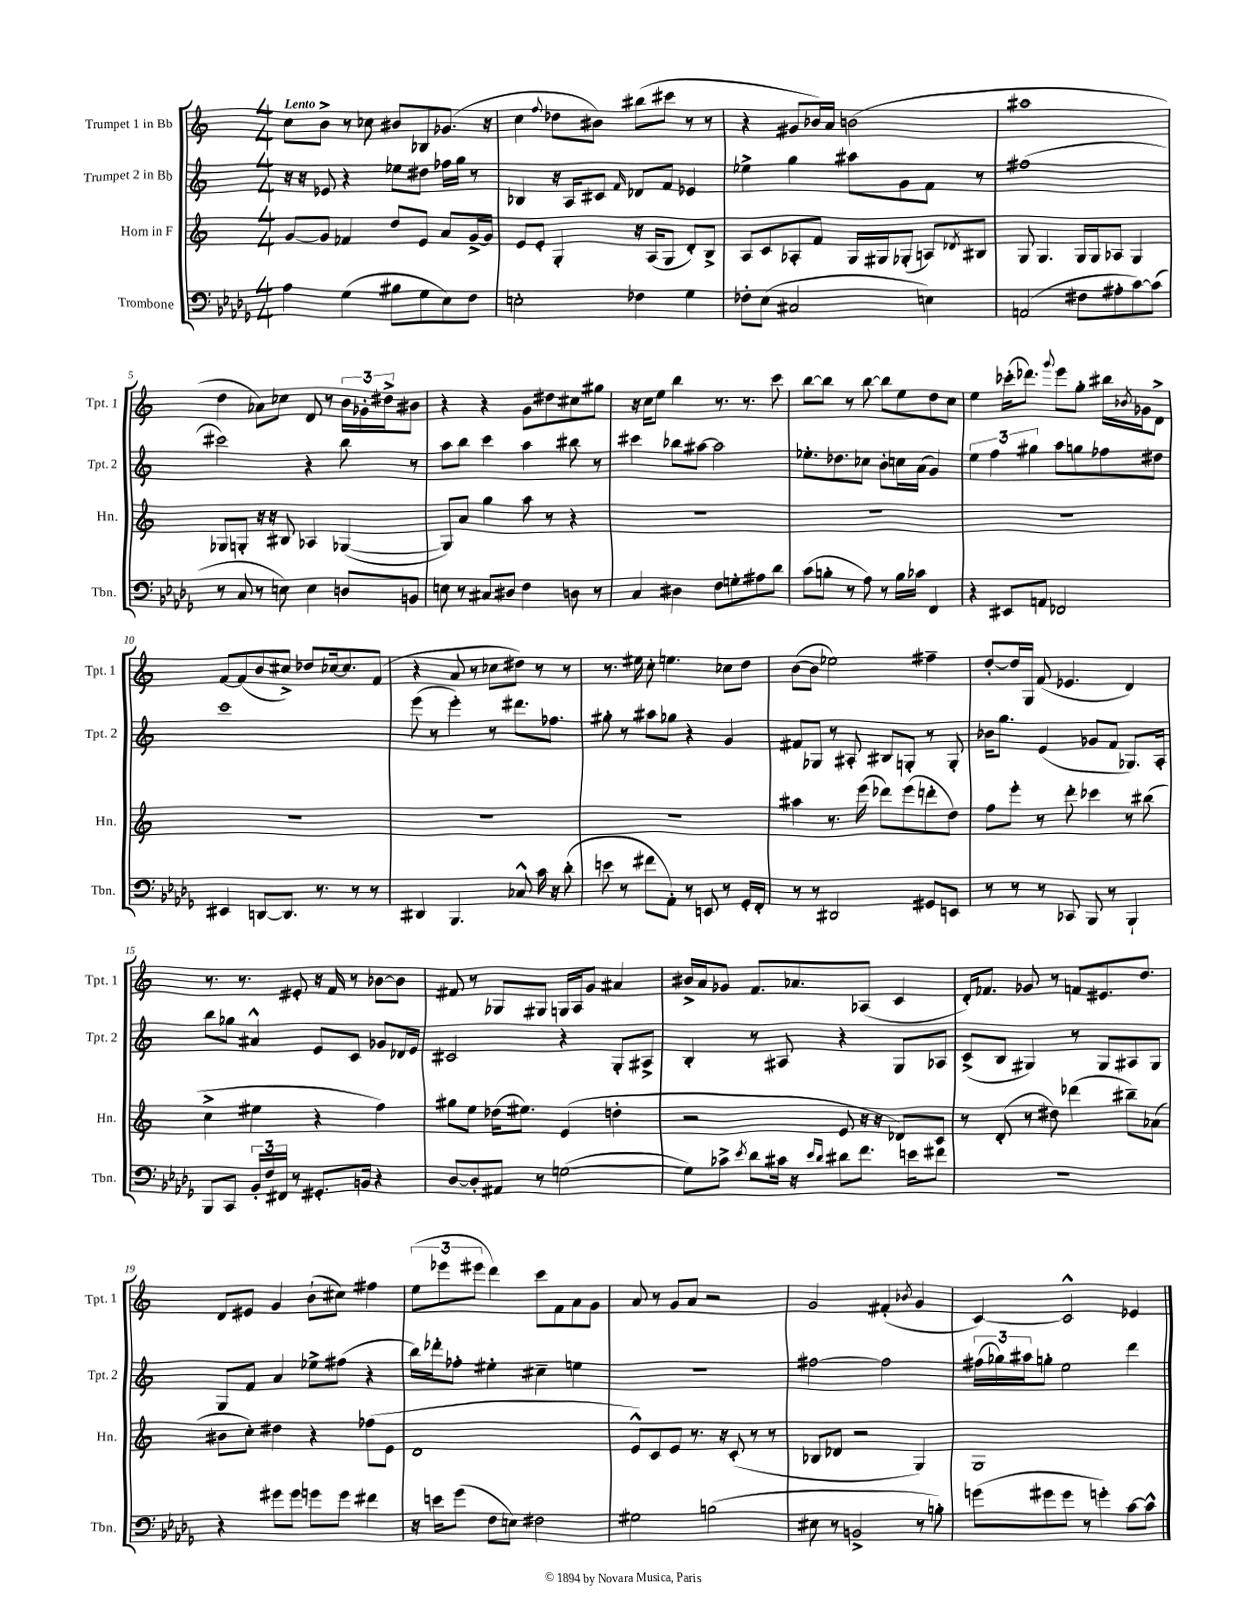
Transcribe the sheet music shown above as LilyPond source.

<<
\new StaffGroup <<
\new Staff = "s0" \with { instrumentName = "Trumpet 1 in Bb" shortInstrumentName = "Tpt. 1" } {
    \clef treble \key c \major \numericTimeSignature \time 4/4 \tempo "Lento"
    c''8 b'8-> r8 ces''8 bis'8 bes8 ges'8.( r16 |
    c''4 \appoggiatura { f''8 } des''8 bis'8) bis''8( cis'''8 r8 r8 |
    r4 gis'8 bes'16) a'16 b'2( |
    ais''1 |
    d''4 aes'8) ces''8 d'8 r8 \tuplet 3/2 { b'16 ges'16-. dis''16-> } bis'8 |
    r4 r4 g'8 dis''8 cis''8 gis''8 |
    r16 c''16 e''8 b''4 r8. r8. c'''8 |
    b''8~ b''8 r8 b''8~ b''8 e''8 d''8 c''8 |
    e''4 ces'''16-.( des'''8.) \appoggiatura { g'''8 } e'''8 g''8-. bis''16 \acciaccatura { bes'8 } ges'16 d'8-> |
    f'8~ f'8( b'8 cis''8->) des''8 ces''16~ ces''8. f'8( |
    r4 a'8 r8 ces''8 dis''8) r8 r8 |
    r8. eis''16 c''8-. e''4. ces''8 d''8 |
    b'8~( b'8 ees''2) fis''4-- |
    d''8~-. d''16 g16 f'8( ees'4. d'4) |
    r8. r8. eis'8-. r16 f'16 r8 bes'8~ bes'8 |
    fis'8 r8 ges8 gis8 g16 a16 g'8 ais'4 |
    bis'16-> a'16 ges'8 f'8. aes'8. aes8( c'4 |
    d'16-.) fes'8. ges'8 r8 f'8 eis'8. d''8. |
    d'8 eis'8 g'4 b'8-!( cis''8) fis''4 |
    \tuplet 3/2 { e''8( ees'''8 eis'''8 } d'''4) c'''8 f'8 a'8 g'8 |
    a'8 r8 g'8 a'8 r2 |
    g'2 fis'4-.( \acciaccatura { bes'8 } g'4 |
    c'4~) c'2-^ ees'4 \bar "|." |
}
\new Staff = "s1" \with { instrumentName = "Trumpet 2 in Bb" shortInstrumentName = "Tpt. 2" } {
    \clef treble \key c \major \numericTimeSignature \time 4/4
    r16 r16 ees'8 r4 ees''8 dis''8 fes''16 g''16 r8 |
    bes4 r16 a16 cis'8 \grace { f'16 } des'8 f'8 ees'4 |
    ees''4-> g''4 ais''8 g'8 f'8 r8 |
    fis''1( |
    cis'''2) r4 b''8 r8 |
    a''8 b''8 c'''4 a''4 bis''8 r8 |
    cis'''4 bes''8 ais''8~ ais''2 |
    ees''8.-. des''8. ces''8 b'8-. c''16 a'16( g'4) |
    \tuplet 3/2 { e''4 f''4 gis''4 } a''8 g''8 fes''8 dis''8 |
    c'''1 |
    e'''8( r8 e'''4-.) r8 dis'''8. fes''8. |
    gis''8-. r8 ais''8 ges''8 r4 g'4 |
    fis'8 ges8 r8 ais8-. bis8 g8-. r8 g8-. |
    bes'16 g''8. e'4( ges'8 f'8 ges8.) a16-. |
    b''8 ges''8 ais'4-^ e'8 c'8 ges'8 des'16 e'16 |
    cis'2 r4 g8-. ais8-> |
    b4-. r8 ais8 r4 g8 aes8 |
    c'8->( b8 gis4) r8 gis8 ais8 gis8 |
    g8 f'8 a'4 ees''8-> fis''8( r4 |
    b''16) des'''16-. fes''8-. eis''4-. cis''4-- e''4 |
    R1 |
    fis''2~ fis''2 |
    \tuplet 3/2 { fis''16( ges''16) ais''16 } g''8-. e''2 d'''4 \bar "|." |
}
\new Staff = "s2" \with { instrumentName = "Horn in F" shortInstrumentName = "Hn." } {
    \clef treble \key c \major \numericTimeSignature \time 4/4
    g'8~ g'8 fes'4 d''8 e'8 a'8 g'16~-> g'16 |
    e'8 e'8-. g4-. r16 a16( g8 d'8-.) b8-> |
    a8 c'8 aes8-. f'8 g16 gis16 ges8-.( a8) \acciaccatura { des'8 } bis8 |
    g8 g4. g16 g16 aes8 g4 |
    ges8 g8-. r16 r16 bis8 aes4 ges4~( |
    ges8) a'8 g''4 a''8 r8 r4 |
    R1 |
    R1 |
    R1 |
    R1 |
    R1 |
    R1 |
    ais''4 r8. e'''16( des'''8) e'''8( d'''8-. d''8) |
    f''8 e'''8-. r8 d'''8-. ces'''4 r8 bis''8( |
    c''4-> eis''4 r4 f''4) |
    gis''8 e''8 des''16( eis''8.) e'4( d''4-. |
    r2 e'8 r16 r16 des'8) c'8 |
    r8 d'8-.( r8 dis''8) des'''4( bis''8--) aes'8( |
    bis'8 c''8-.) dis''4 r4 fes''8( e'8 |
    d'1 |
    e'8-^) c'8 e'8 r8. r16 c'8-.( r8 r8 |
    bes8 des'8 r2 g4) |
    g1 \bar "|." |
}
\new Staff = "s3" \with { instrumentName = "Trombone" shortInstrumentName = "Tbn." } {
    \clef bass \key des \major \numericTimeSignature \time 4/4
    aes4 ges4( bis8 ges8 ees8) f8 |
    e2-. fes4 ges4 |
    fes8-. ees8( cis2 e4) |
    a,2( fis8 ais8-. c'8~) c'8( |
    r8 c8 r8 e8) e4 d8 b,8 |
    e8 r8 cis8 dis8 f4 d8 r8 |
    c4 dis4 f8 g8-. ais8 des'8 |
    c'8( b8-. r8 aes8) r8 b16 ces'16 f,4 |
    r4 eis,8 a,8 fes,2 |
    eis,4 d,8~ d,8. r8. r8 r8 |
    dis,4 bes,,4. ces8-^ c'16 r16 des'8-.( |
    e'8 r8 fis'8 aes,8-.) r8 e,8 r8 ges,16-. f,16-. |
    r8 r8 dis,2 gis,8 e,8 |
    r8 r8 r8 ces,8 bes,,8 r8 bes,,4-! |
    bes,,8 c,8 \tuplet 3/2 { bes,16-. f16 fis,16 } r8 gis,8.-. b,16 r4 |
    des8~ des8-. ais,8 r8 g2~( |
    g8) ces'8-> \acciaccatura { ees'8 } des'8 cis'16 r16 \grace { ees'16 des'16 } dis'8 f'8. e'16 fis'8 |
    R1 |
    r4 gis'8 gis'8 g'8 g'8 fis'4 |
    r16 e'16 ges'8( f8 e8) fis2 |
    gis2 b2( |
    eis8 r8 b,2-> r8 b8-.) |
    g'8( gis'8 gis'8 r8 g'4-.) c'8~ c'8-^ \bar "|." |
}
>>
>>
